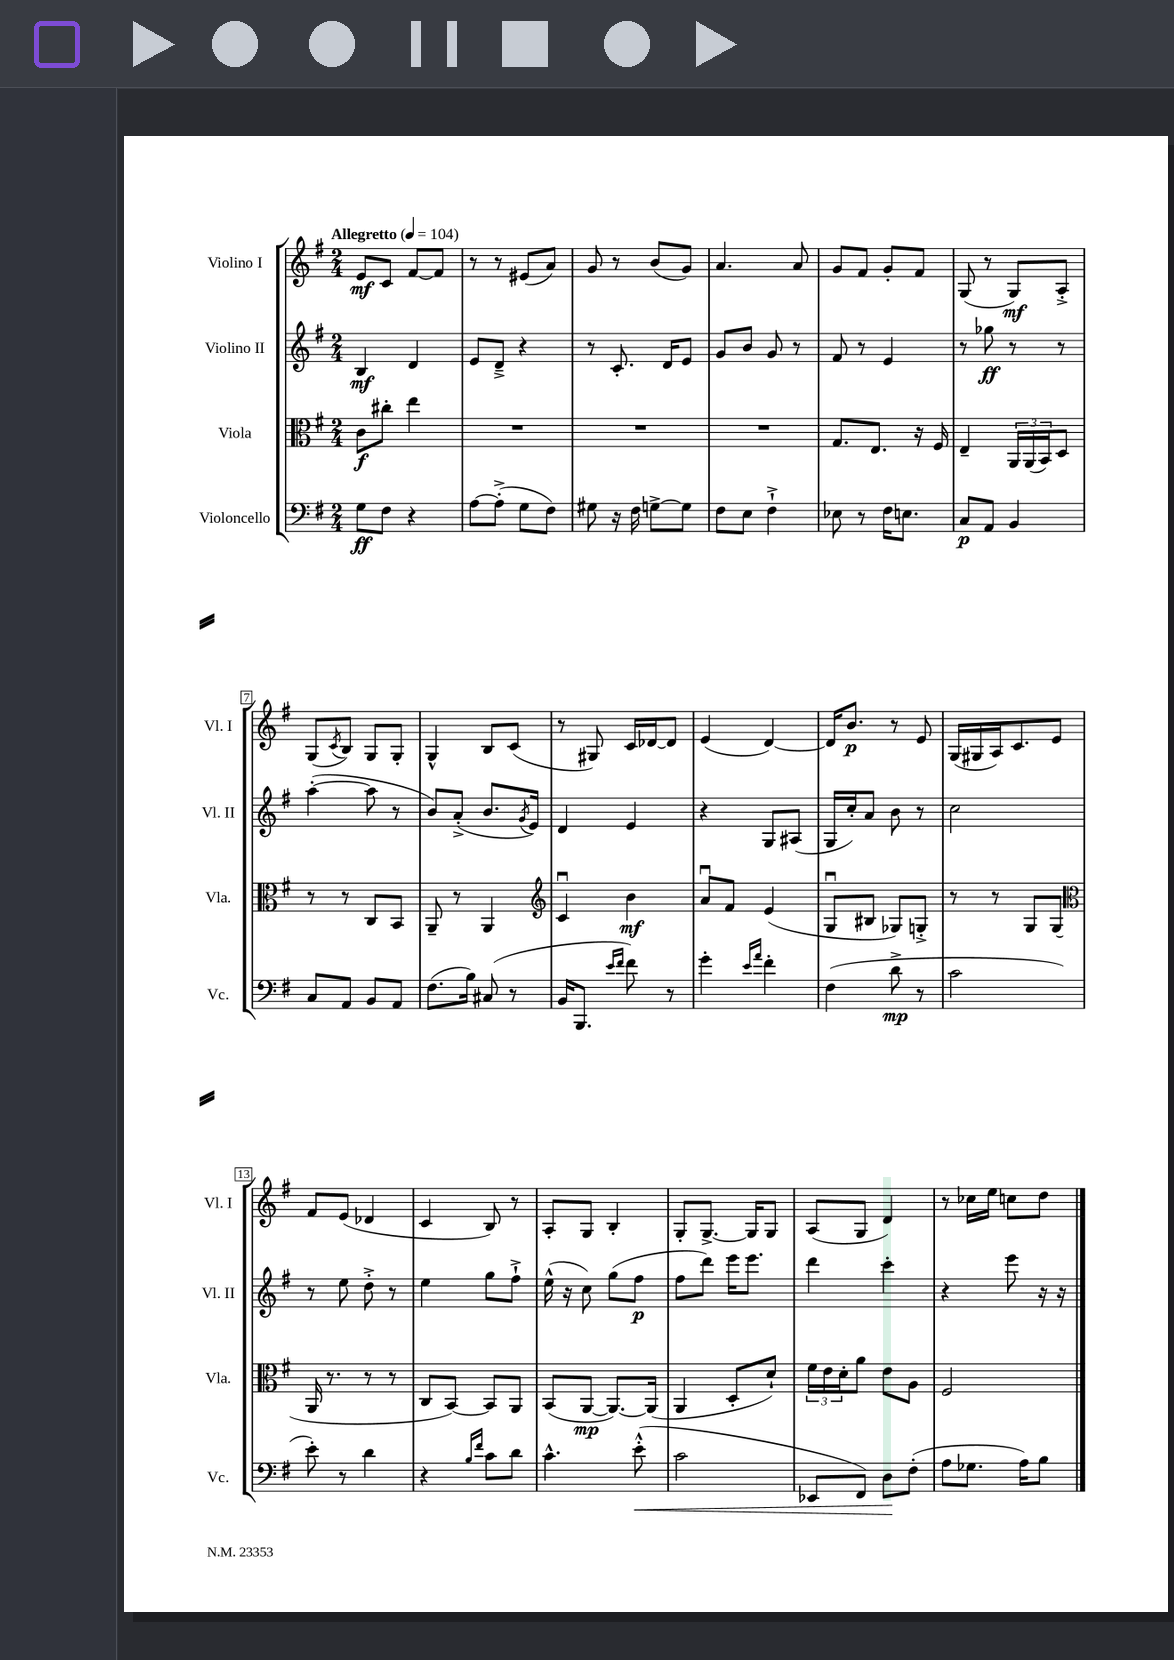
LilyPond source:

<<
\new StaffGroup <<
\new Staff = "s0" \with { instrumentName = "Violino I" shortInstrumentName = "Vl. I" } {
    \clef treble \key g \major \numericTimeSignature \time 2/4 \tempo "Allegretto" 4 = 104
    e'8\mf c'8 fis'8~ fis'8 |
    r8 r8 eis'8( a'8) |
    g'8 r8 b'8( g'8) |
    a'4. a'8 |
    g'8 fis'8 g'8-. fis'8 |
    g8( r8 g8\mf) a8-.-> |
    g8( \acciaccatura { c'8 } b8) g8 g8-. |
    g4-^ b8 c'8( |
    r8 gis8) c'16 des'16~ des'8 |
    e'4( d'4~) |
    d'16 b'8.\p r8 e'8 |
    g16( gis16 a16) c'8. e'8 |
    fis'8 e'8( des'4 |
    c'4 b8) r8 |
    a8-. g8 b4-. |
    g8-. g8.~-> g16 g8 |
    a8( g8 d'4) |
    r8 ces''16 e''16 c''8 d''8 \bar "|." |
}
\new Staff = "s1" \with { instrumentName = "Violino II" shortInstrumentName = "Vl. II" } {
    \clef treble \key g \major \numericTimeSignature \time 2/4
    b4\mf d'4 |
    e'8 d'8---> r4 |
    r8 c'8.-. d'16 e'8 |
    g'8 b'8 g'8 r8 |
    fis'8 r8 e'4 |
    r8 ges''8\ff r8 r8 |
    a''4~-.( a''8 r8 |
    b'8) a'8-.->( b'8. \acciaccatura { g'8 } e'16) |
    d'4 e'4 |
    r4 g8 ais8( |
    g16 c''16-.) a'8 b'8 r8 |
    c''2 |
    r8 e''8 d''8-.-> r8 |
    e''4 g''8 fis''8-!-> |
    e''16-^( r16 c''8) g''8( fis''8\p |
    fis''8 d'''8) e'''16 e'''8. |
    d'''4 c'''4-. |
    r4 e'''8 r16 r16 \bar "|." |
}
\new Staff = "s2" \with { instrumentName = "Viola" shortInstrumentName = "Vla." } {
    \clef alto \key g \major \numericTimeSignature \time 2/4
    c'8\f cis''8-. e''4 |
    R2 |
    R2 |
    R2 |
    g8. e8. r16 fis16 |
    e4-- \tuplet 3/2 { a,16 a,16( b,16) } d8 |
    r8 r8 c8 b,8 |
    a,8-- r8 a,4 |
    \clef treble c'4\downbow b'4\mf |
    a'8\downbow fis'8 e'4( |
    g8\downbow bis8 ges8) g8-.-> |
    r8 r8 g8 g8( |
    \clef alto a,16 r8. r8 r8 |
    c8 b,8~) b,8 a,8 |
    b,8( a,8~\mp a,8.~) a,16( |
    a,4 d8-. d'8-!) |
    \tuplet 3/2 { fis'16 e'16 d'16-. } a'8 e'8 a8 |
    fis2 \bar "|." |
}
\new Staff = "s3" \with { instrumentName = "Violoncello" shortInstrumentName = "Vc." } {
    \clef bass \key g \major \numericTimeSignature \time 2/4
    g8\ff fis8 r4 |
    a8~ a8-.->( g8 fis8) |
    gis8 r16 fis16 g8~-> g8 |
    fis8 e8 fis4-!-> |
    ees8 r8 fis16 e8. |
    c8\p a,8 b,4 |
    c8 a,8 b,8 a,8 |
    fis8.( b16) cis8( r8 |
    b,16 b,,8. \grace { e'16 fis'16 } fis'8) r8 |
    g'4-. \grace { e'16 a'16 } fis'4-. |
    fis4( d'8->\mp r8 |
    c'2 |
    e'8-.) r8 d'4 |
    r4 \grace { b16 fis'16 } c'8 d'8 |
    c'4.-^ e'8-.-^\<( |
    c'2 |
    ees,8 fis,8) d8\! fis8-.( |
    a8 ges8. a16) b8 \bar "|." |
}
>>
>>
\layout { \context { \Score \override BarNumber.stencil = #(make-stencil-boxer 0.1 0.3 ly:text-interface::print) } }
